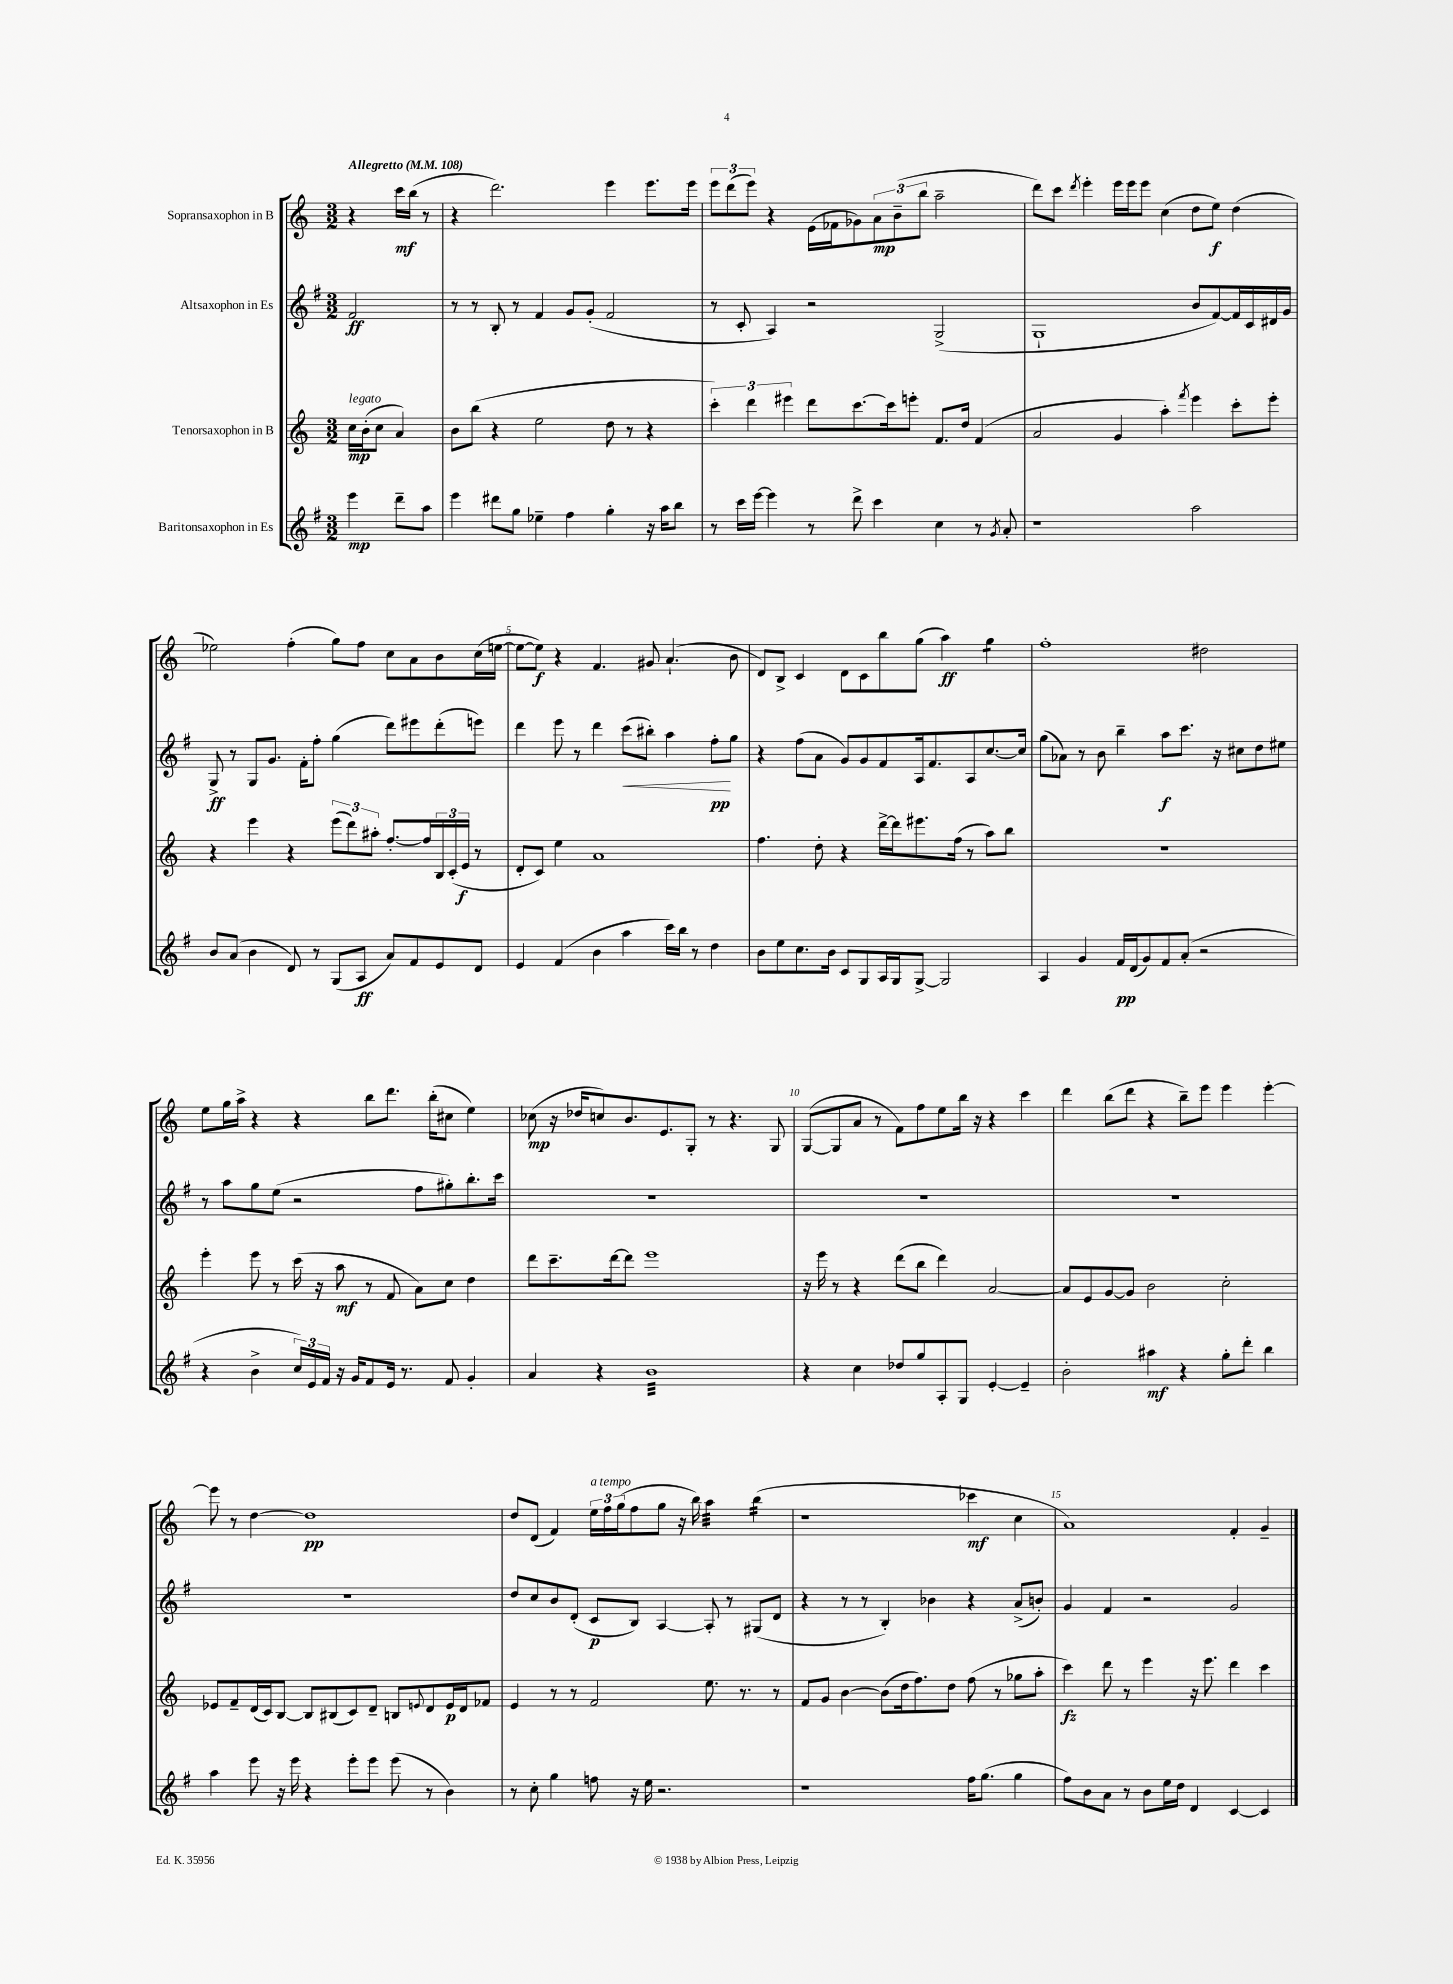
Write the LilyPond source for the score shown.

<<
\new StaffGroup <<
\new Staff = "s0" \with { instrumentName = "Sopransaxophon in B" } {
    \clef treble \key c \major \numericTimeSignature \time 3/2 \partial 2 \tempo "Allegretto" 4 = 108
    r4 c'''16\mf b''16( r8 |
    r4 d'''2.) e'''4 e'''8. e'''16 |
    \tuplet 3/2 { e'''8 d'''8( e'''8) } r4 e'16( fes'16 ges'8) \tuplet 3/2 { a'8\mp b'8--( b''8 } a''2-- |
    d'''8) c'''8 \acciaccatura { d'''8 } e'''4-. e'''16 e'''16 e'''8 c''4( d''8 e''8\f) d''4( |
    ees''2) f''4-.( g''8) f''8 c''8 a'8 b'8 c''16( e''16~ |
    e''8~ e''8\f) r4 f'4. gis'8 a'4.-!( b'8 |
    d'8) b8-> c'4 d'8 c'8 b''8 g''8( a''4\ff) g''4:8 |
    f''1-. dis''2 |
    e''8 g''16 a''16-> r4 r4 b''8 d'''8. b''16-.( cis''8 e''4) |
    ces''8\mp( r16 des''16 c''8) b'8. e'8. g8-. r8 r4. g8 |
    g8~( g8 a'8 r8 f'8) f''8 e''8 b''16 r16 r4 c'''4 |
    d'''4 b''8( d'''8 r4 b''8--) e'''8 e'''4 e'''4~-. |
    e'''8 r8 d''4~ d''1\pp |
    d''8 d'8( f'4) \tuplet 3/2 { e''16^\markup { \italic "a tempo" } f''16 g''16( } f''8 g''8 r16 b''16) a''4:32 b''4:16( |
    r1 ces'''4\mf c''4 |
    a'1) f'4-. g'4-- \bar "|." |
}
\new Staff = "s1" \with { instrumentName = "Altsaxophon in Es" } {
    \clef treble \key g \major \numericTimeSignature \time 3/2 \partial 2
    fis'2\ff |
    r8 r8 b8-. r8 fis'4 g'8 g'8-.( fis'2 |
    r8 c'8-. a4) r2 g2->( |
    g1-! b'8 fis'8~) fis'16 c'16 dis'16 g'16 |
    g8->\ff r8 g8 g'8. fis'16-. fis''8-. g''4( d'''8) eis'''8 d'''8-.( e'''8) |
    d'''4 e'''8 r8 d'''4 c'''8\<( bis''8-.) a''4 fis''8-.\pp\! g''8 |
    r4 fis''8( a'8 g'8) g'8 fis'8 a16 fis'8. a8 c''8.~ c''16 |
    g''8( aes'8) r8 b'8 b''4-- a''8\f c'''8. r16 cis''8 d''8 eis''8 |
    r8 a''8 g''8 e''8( r2 fis''8 gis''8-.) b''8.-. c'''16 |
    R1. |
    R1. |
    R1. |
    R1. |
    d''8 c''8 b'8 d'8-.( c'8\p b8) a4~ a8-. r8 gis8( d'8 |
    r4 r8 r8 b4-.) bes'4 r4 a'8->( b'8-.) |
    g'4 fis'4 r2 g'2 \bar "|." |
}
\new Staff = "s2" \with { instrumentName = "Tenorsaxophon in B" } {
    \clef treble \key c \major \numericTimeSignature \time 3/2 \partial 2
    c''16\mp^\markup { \italic "legato" } b'16-.( c''8 a'4) |
    b'8 b''8( r4 e''2 d''8 r8 r4 |
    \tuplet 3/2 { c'''4-.) d'''4 eis'''4 } d'''8 c'''8.~ c'''16 e'''8-. f'8. d''16 f'4( |
    a'2 g'4 a''4-.) \acciaccatura { f'''8 } e'''4 c'''8-. e'''8-. |
    r4 e'''4 r4 \tuplet 3/2 { e'''8( d'''8) ais''8-. } f''8.~-. f''16 \tuplet 3/2 { b16 c'16-.( e'16\f } r8 |
    d'8-. c'8) e''4 a'1 |
    f''4. d''8-. r4 d'''16~-> d'''16 eis'''8. f''16( r8 a''8) b''8 |
    R1. |
    e'''4-. e'''8 r8 c'''16( r16 a''8\mf r8 f'8 a'8) c''8 d''4 |
    d'''8 c'''8.-- d'''16~ d'''8 e'''1 |
    r16 e'''16 r8 r4 d'''8( b''8 d'''4) a'2~ |
    a'8 e'8 g'8~ g'8 b'2 c''2-. |
    ees'8 f'8-- d'16( c'16) b8~ b8 bis8( c'8) d'8-- b8 \appoggiatura { e'8 } d'8 e'16\p d'16 fes'8 |
    e'4 r8 r8 f'2 e''8. r8. r8 |
    f'8 g'8 b'4~ b'8( d''16 f''8.) d''8 f''8( r8 ges''8 a''8-. |
    c'''4\fz) d'''8 r8 e'''4 r16 e'''8. d'''4 c'''4 \bar "|." |
}
\new Staff = "s3" \with { instrumentName = "Baritonsaxophon in Es" } {
    \clef treble \key g \major \numericTimeSignature \time 3/2 \partial 2
    e'''4\mp d'''8-- a''8 |
    e'''4 dis'''8 g''8 ees''4-- fis''4 g''4-. r16 a''16 b''8 |
    r8 c'''16 e'''16~ e'''4 r8 d'''8-> c'''4 c''4 r8 \acciaccatura { g'8 } a'8-. |
    r1 a''2 |
    b'8 a'8( b'4 d'8) r8 g8( a8\ff a'8) fis'8 e'8 d'8 |
    e'4 fis'4( b'4 a''4 c'''16) b''16 r8 d''4 |
    b'8 e''8 c''8. b'16 c'8 g8 a16 g16 g8~-> g2 |
    a4 g'4 fis'16\pp d'16( g'8) fis'8 a'8-.( r2 |
    r4 b'4-> \tuplet 3/2 { c''16) e'16 fis'16 } r16 g'16 fis'8 e'16 r8. fis'8 g'4-. |
    a'4 r4 b'1:32 |
    r4 c''4 des''8 g''8 a8-. g8 e'4~-. e'4-- |
    b'2-. ais''4\mf r4 g''8-. d'''8-. b''4 |
    a''4 e'''8 r16 e'''16 r4 e'''8-. e'''8 e'''8( r8 b'4) |
    r8 c''8-. g''4 f''8 r16 e''16 r2. |
    r1 fis''16 g''8.( g''4 |
    fis''8) b'8 a'8 r8 b'8 e''16 d''16 d'4 c'4~ c'4 \bar "|." |
}
>>
>>
\layout { \context { \Score \override BarNumber.break-visibility = ##(#f #t #t) barNumberVisibility = #(every-nth-bar-number-visible 5) } }
